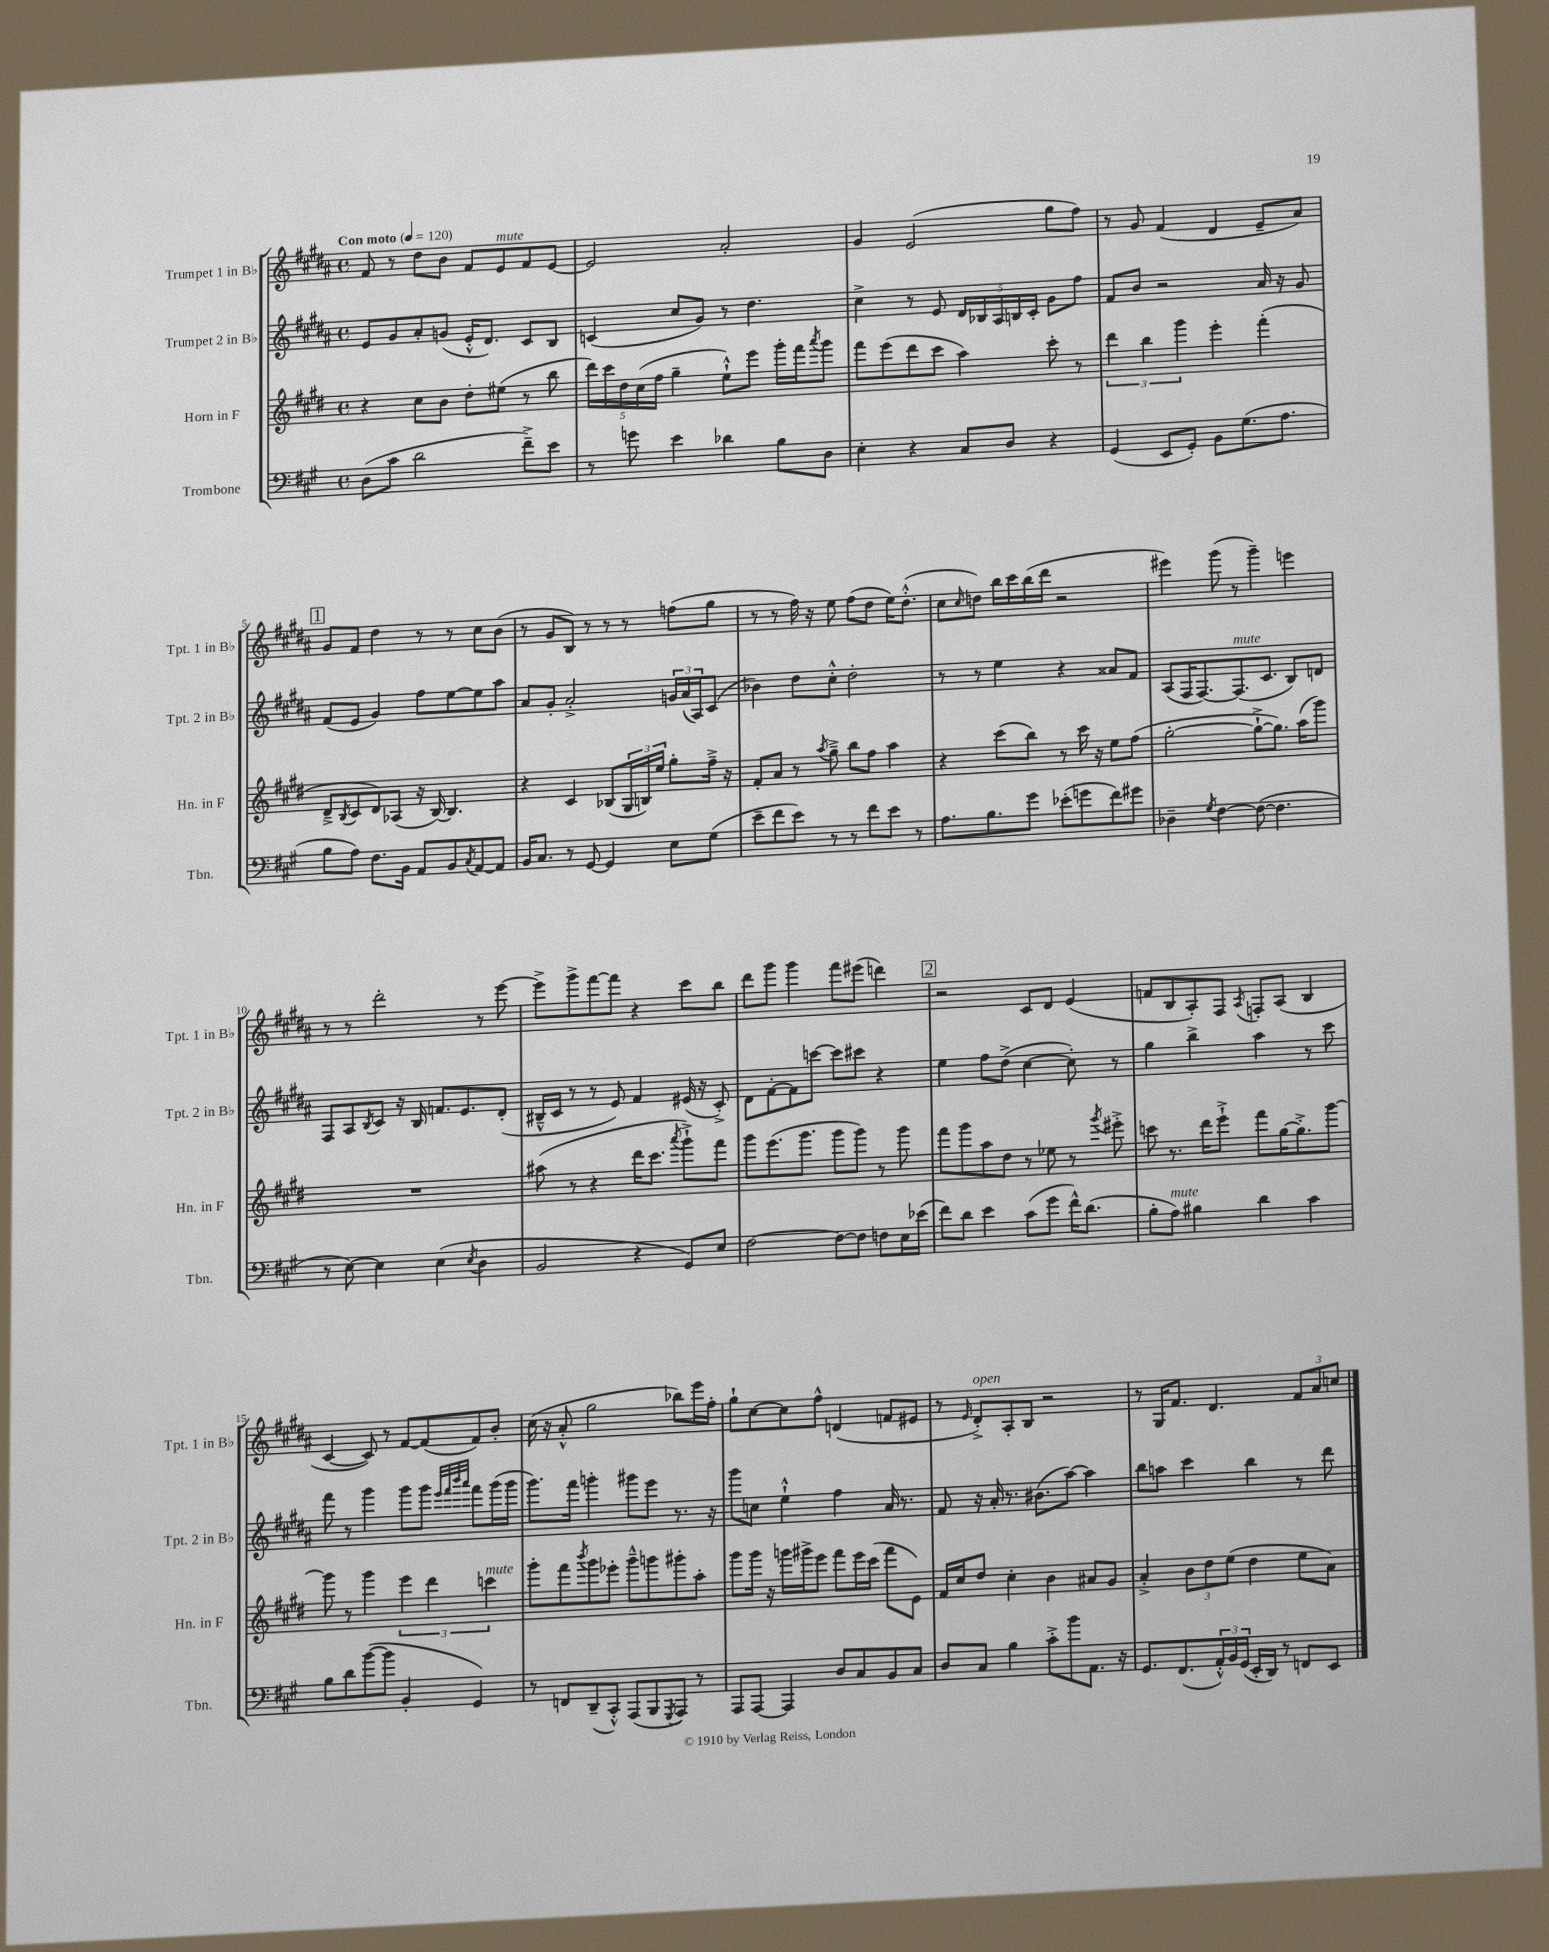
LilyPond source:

<<
\new StaffGroup <<
\new Staff = "s0" \with { instrumentName = "Trumpet 1 in Bb" shortInstrumentName = "Tpt. 1 in Bb" } {
    \clef treble \key b \major \defaultTimeSignature \time 4/4 \tempo "Con moto" 4 = 120
    fis'8 r8 dis''8 b'8 fis'8 e'8^\markup { \italic "mute" } fis'8 e'8~ |
    e'2 ais'2-. |
    gis'4 e'2( gis''8 fis''8) |
    r8 gis'8 fis'4( dis'4 e'8-- ais'8) |
    \mark \markup { \box "1" } gis'8 fis'8 dis''4 r8 r8 cis''8 b'8( |
    r8 gis'8 b8) r8 r8 r8 f''8( gis''8 |
    r8 r8 fis''16) r16 e''8 fis''8( dis''8 e''16) dis''8.-.-^( |
    cis''8 \grace { cis''16 } d''8) b''16 cis'''16 b''16( dis'''16 r2 |
    eis'''4) gis'''8( r8 gis'''4--) e'''4 |
    r8 r8 dis'''2-. r8 e'''8~ |
    e'''8-> gis'''8-> fis'''8~ fis'''8 r4 cis'''8 b''8 |
    dis'''8 gis'''8 gis'''4 fis'''8 eis'''8( d'''4) |
    \mark \markup { \box "2" } r2 cis'8 dis'8 e'4( |
    f'8 b8 ais8-.) fis8 \acciaccatura { ais8 } f8-. ais8( b4 |
    cis'4~ cis'8) r8 fis'8~ fis'8( fis'8) b'8-. |
    cis''16( r16 ais'8-.-^ gis''2 bes''8) e'''16 fis''16-. |
    gis''8-! cis''8~ cis''8 fis''8-^ d'4( f'8 eis'8 |
    r8 \grace { e'16 } dis'8-.->^\markup { \italic "open" }) ais8-. b8 r2 |
    r8 gis16 fis'8. dis'4. \tuplet 3/2 { fis'8 ais'8 c''8 } \bar "|." |
}
\new Staff = "s1" \with { instrumentName = "Trumpet 2 in Bb" shortInstrumentName = "Tpt. 2 in Bb" } {
    \clef treble \key b \major \defaultTimeSignature \time 4/4
    e'8 gis'8 ais'8-. g'8( e'16-.-^ dis'8.) cis'8 b8 |
    c'4( cis''8 gis'8) r8 dis''4. |
    cis''4-> r8 e'8 \tuplet 5/4 { dis'16 bes16 ais16 b16 cis'16-. } gis'8 fis''8 |
    fis'8 b'8 r2 ais'16 r16 gis'8 |
    \mark \markup { \box "1" } fis'8( e'8 gis'4) fis''8 e''8~ e''8 ais''8 |
    ais'8 gis'8-. ais'2-.-> \tuplet 3/2 { g'16 ais'16( ais16) } cis'8( |
    bes'4) dis''8 cis''8-.-^ dis''2-. |
    r8 r8 e''4 r4 aisis'8 fis'8 |
    ais8( fis16 fis8.~) fis8.^\markup { \italic "mute" }( cis'8. b8) d'8 |
    fis8 ais8 \acciaccatura { b8 } cis'8 r16 b16 f'8. e'8. dis'8-.( |
    bis16---^ cis'16 r8 r8 e'8) fis'4 eis'16( r16 cis'8-.->) |
    dis'8 fis'8~-. fis'8 c'''8~ c'''8 cis'''8 r4 |
    \mark \markup { \box "2" } e''4 fis''8 dis''8->( cis''4~ cis''8-.) r8 |
    gis''4 b''4-> ais''4 r8 cis'''8 |
    fis'''8 r8 gis'''4 gis'''8 gis'''8 \grace { e'''32 fis'''32 b'''32 ais'''32 } fis'''8 gis'''16( gis'''16 |
    gis'''8.) fis'''16 g'''4-. gis'''8 e'''8 r8. r16 |
    gis'''8 c''8 e''4-!-^ fis''4 ais'16 r8. |
    fis'8 r16 ais'16-. r8. bis'8.( ais''8~) ais''4 |
    b''8 a''8 cis'''4 b''4 r8 dis'''8 \bar "|." |
}
\new Staff = "s2" \with { instrumentName = "Horn in F" shortInstrumentName = "Hn. in F" } {
    \clef treble \key e \major \defaultTimeSignature \time 4/4
    r4 cis''8 b'8 dis''8-. eis''8( r8 b''8 |
    \tuplet 5/4 { dis'''16) cis'''16 dis''16 cis''16( fis''16 } gis''4-- e''8-!-^) e'''8 gis'''16-. fis'''16 \acciaccatura { a'''8 } gis'''8 |
    fis'''8 e'''8( dis'''8 cis'''8 a''4) cis'''8-. r8 |
    \tuplet 3/2 { dis'''4 b''4 gis'''4 } e'''4-. fis'''4-.( |
    \mark \markup { \box "1" } dis'8---> \acciaccatura { b8 } cis'8 dis'8) aes8( r16 b16~) b4. |
    r4 cis'4 bes8( \tuplet 3/2 { gis16 b16) e''16 } gis''8-. fis''16---> r16 |
    fis'8-. a'8 r8 \acciaccatura { a''8 } gis''8---> b''8 fis''8 a''4 |
    r4 cis'''8( b''8) r8 cis'''16 r16 e''8 fis''8( |
    gis''2~-. gis''8~-!-> gis''8.) a''16( gis'''8) |
    R1 |
    ais''8( r8 r4 dis'''16 cis'''8. \acciaccatura { a'''8 } gis'''8-!->) fis'''8 |
    gis'''8 e'''8.( gis'''8. gis'''8 gis'''8) r8 gis'''8 |
    \mark \markup { \box "2" } fis'''8 gis'''8 a''8 dis''8 r8 ees''8 r8 \acciaccatura { gis'''8 } eis'''8-.-> |
    c'''8 r8. dis'''16 e'''8-!-> fis'''8 gis''16~ gis''8.-.-> gis'''8~ |
    gis'''8 r8 gis'''4 \tuplet 3/2 { e'''4 dis'''4 c'''4^\markup { \italic "mute" } } |
    gis'''8-. fis'''8 \acciaccatura { b'''8 } gis'''8 ees'''8-. gis'''8---^ g'''8 gis'''8-. a''8-. |
    gis'''8 gis'''16 r16 g'''16 gis'''16-> e'''8 fis'''8 e'''16 cis'''16( fis'''8 e'8) |
    fis'16 cis''16 dis''8 cis''4-. b'4 ais'8 gis'8 |
    a'4-.-> \tuplet 3/2 { b'8 dis''8 e''8( } dis''4 e''8 a'8) \bar "|." |
}
\new Staff = "s3" \with { instrumentName = "Trombone" shortInstrumentName = "Tbn." } {
    \clef bass \key a \major \defaultTimeSignature \time 4/4
    d8( cis'8 d'2 fis'8--->) e'8 |
    r8 g'8 e'4 des'4 b8 d8 |
    e4-. r4 cis8 d8 r4 |
    gis,4( e,8 gis,8-.) b,8 gis8.( a8. |
    \mark \markup { \box "1" } b8 a8) fis8. b,16 a,8 b,8 \acciaccatura { cis8 } a,8~ a,8 |
    b,16 cis8. r8 gis,8~ gis,4 e8 gis8( |
    e'8-- fis'8 e'8) r8 r8 fis'8 e'8 r8 |
    a8. b8. gis'8 ees'8-.( g'8 fis'8) gis'8 |
    des4-- \acciaccatura { gis8 } fis4~ fis8~( fis4. |
    r8 e8~) e4 e4( \acciaccatura { e8 } d4 |
    b,2 r4 gis,8) e8 |
    fis2~ fis8~ fis8 f8 e16 ees'16( |
    \mark \markup { \box "2" } fis'8) d'8 e'4 cis'8( gis'8 fis'16-^) d'8.( |
    b8-. a8^\markup { \italic "mute" }) bis4 d'4 cis'4 |
    b8 d'8 b'8~( b'8 b,4-. gis,4) |
    r8 f,8 d,8--( cis,8-.-^) a,,8( b,,8 \acciaccatura { gis,,8 } a,,8) r8 |
    a,,8 a,,8~ a,,4 d8 cis8 b,8 cis8 |
    d8 cis8 b4 cis'8-.-> b'8 a,8. r16 |
    gis,8. fis,8.( \tuplet 3/2 { a,16-.-^) b,16 gis,16( } e,16-. d,16) r8 f,8 e,8 \bar "|." |
}
>>
>>
